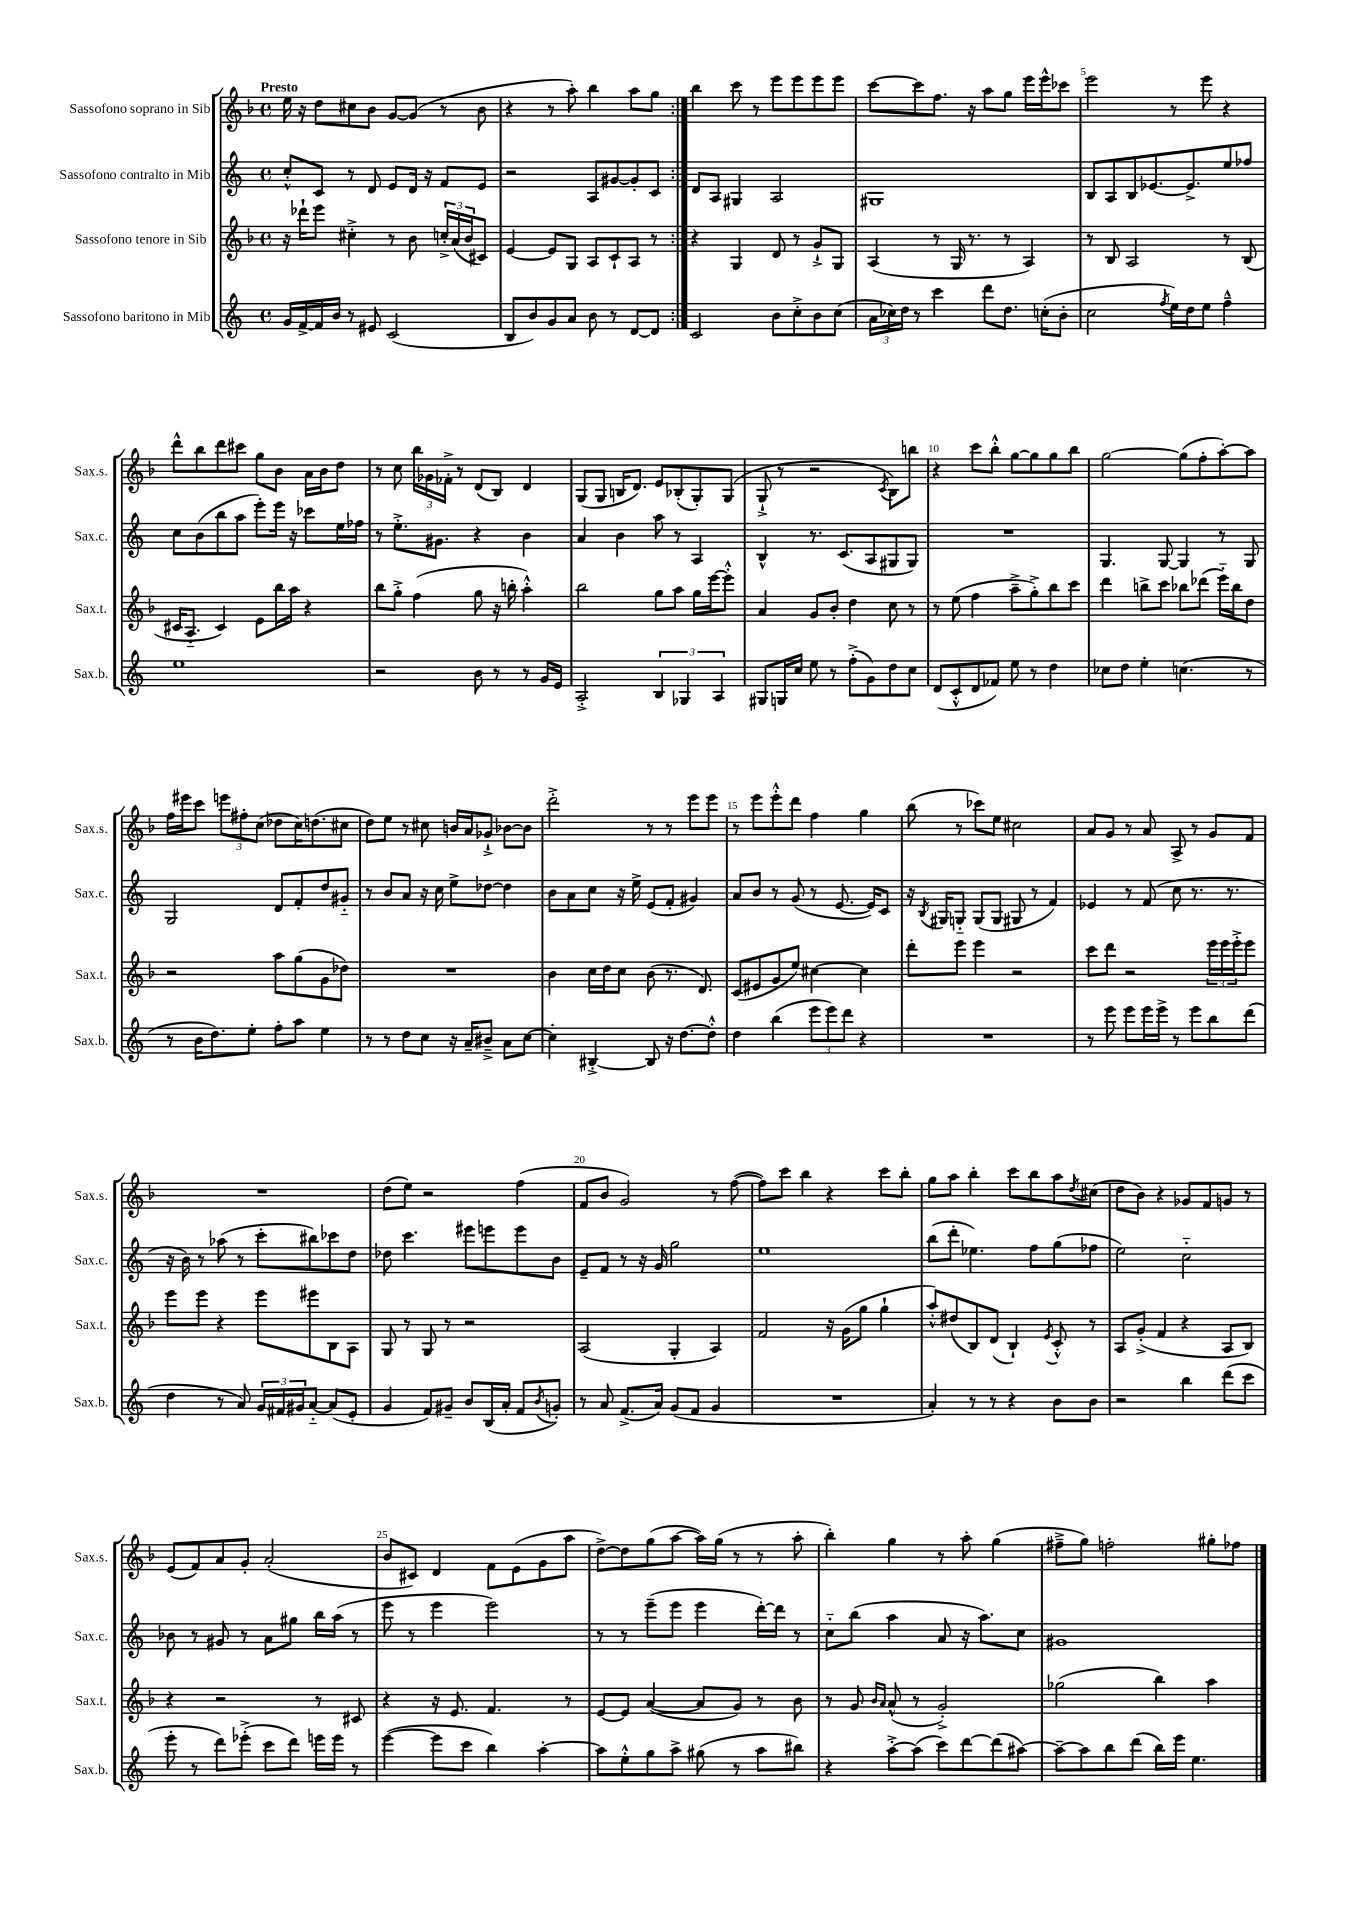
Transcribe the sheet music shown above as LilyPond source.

<<
\new StaffGroup <<
\new Staff = "s0" \with { instrumentName = "Sassofono soprano in Sib" shortInstrumentName = "Sax.s." } {
    \clef treble \key f \major \defaultTimeSignature \time 4/4 \tempo "Presto"
    \repeat volta 2 { e''16 r16 d''8 cis''8 bes'8 g'8~ g'8( r8 bes'8 |
    r4 r8 a''8-.) bes''4 a''8 g''8 | }
    bes''4 c'''8 r8 e'''8 e'''8 e'''8 e'''8 |
    c'''8~ c'''8 f''8. r16 a''8 g''8 e'''16 e'''16-^ ces'''8 |
    e'''2 r8 e'''8 r4 |
    d'''8-^ bes''8 d'''8 cis'''8 g''8 bes'8 a'16 bes'16 d''8 |
    r8 c''8 \tuplet 3/2 { bes''16 ges'16 fes'16-.-> } r8 d'8( bes8) d'4 |
    g8( g8 b16 d'8.) e'8 bes8-.( g8-.) g8( |
    g8-!-> r8 r2 \acciaccatura { c'8 } bes8) b''8 |
    r4 c'''8 bes''8-.-^ g''8~ g''8 g''8 bes''8 |
    g''2~ g''8( f''8-. a''8~-.) a''8 |
    f''16 eis'''16 c'''8 \tuplet 3/2 { e'''8 fis''8-. c''8( } des''8 c''16) d''8.( cis''8 |
    d''8) e''8 r8 cis''8 b'16 a'16 ges'8-!-> bes'8~ bes'8 |
    d'''2-.-> r8 r8 e'''8 e'''8 |
    r8 e'''8 e'''8-.-^ d'''8 f''4 g''4 |
    bes''8( r8 ces'''8) e''8 cis''2 |
    a'8 g'8 r8 a'8 a8-> r8 g'8 f'8 |
    R1 |
    d''8( e''8) r2 f''4( |
    f'8 bes'8 g'2) r8 f''8~( |
    f''8) c'''8 bes''4 r4 c'''8 bes''8-. |
    g''8 a''8 bes''4-. c'''8 bes''8 a''8 \acciaccatura { d''8 } cis''8( |
    d''8 bes'8) r4 ges'8 f'8 g'8 r8 |
    e'8( f'8) a'8 g'8-. a'2-.( |
    bes'8 cis'8) d'4 f'8 e'8( g'8 a''8 |
    d''8~->) d''8 g''8( a''8~ a''16) g''16( r8 r8 a''8-. |
    bes''4-.) g''4 r8 a''8-. g''4( |
    fis''8---> g''8) f''2-. gis''8-. fes''8 \bar "|." |
}
\new Staff = "s1" \with { instrumentName = "Sassofono contralto in Mib" shortInstrumentName = "Sax.c." } {
    \clef treble \key c \major \defaultTimeSignature \time 4/4
    \repeat volta 2 { c''8-.-^ c'8 r8 d'8 e'8 d'16 r16 f'8 e'8 |
    r2 a8 gis'8~ gis'8-. c'8 | }
    d'8 a8 gis4 a2 |
    gis1 |
    b8 a8 b8 ees'8.~ ees'8.-> e''8 fes''8 |
    c''8 b'8( b''8 a''8 e'''8-.) e'''16 r16 ces'''8 e''16 fes''16 |
    r8 e''8.-.-> gis'8. r4 b'4 |
    a'4 b'4 a''8 r8 a4 |
    b4-^ r8. c'8.( a8 gis8 gis8) |
    R1 |
    g4. g8~ g4 r8 g8 |
    g2 d'8 f'8-. d''8 gis'8-_ |
    r8 b'8 a'8 r16 c''16 e''8-> des''8~ des''4 |
    b'8 a'8 c''8 r16 e''16-> e'8( f'8-. gis'4) |
    a'8 b'8 r8 g'8( r8 e'8.~ e'16) c'8 |
    r16 \acciaccatura { b8 } gis16 g8-_ g8( g8 gis8 r8 f'4) |
    ees'4 r8 f'8( c''8 r8. r8. |
    r16 b'16) r8 aes''8( r8 c'''8-. bis''8) ces'''8 d''8 |
    des''8 c'''4. eis'''8 e'''8 e'''8 b'8 |
    e'8-- f'8 r8 r16 g'16 g''2 |
    e''1 |
    b''8( d'''8-. ees''4.) f''8 g''8( fes''8 |
    e''2) c''2-_ |
    bes'8 r8 gis'8 r8 a'8 gis''8 b''16 a''16( r8 |
    e'''8 r8 e'''4 e'''2) |
    r8 r8 e'''8--( e'''8 e'''4 d'''16~-.) d'''16 r8 |
    c''8-_ b''8( a''4 a'8 r16 a''8.) c''8 |
    gis'1 \bar "|." |
}
\new Staff = "s2" \with { instrumentName = "Sassofono tenore in Sib" shortInstrumentName = "Sax.t." } {
    \clef treble \key f \major \defaultTimeSignature \time 4/4
    \repeat volta 2 { r16 des'''16-! e'''8 cis''4-.-> r8 bes'8 \tuplet 3/2 { c''16-.-> a'16( bes'16 } cis'8) |
    e'4~ e'8 g8 a8 c'8-! a8 r8 | }
    r4 g4 d'8 r8 g'8-!-> g8 |
    a4( r8 g16 r8. r8 a4) |
    r8 bes8 a2 r8 bes8( |
    cis'16 a8.-_ cis'4) e'8 bes''16 a''16 r4 |
    bes''8 g''8-.-> f''4( g''8 r16 b''16-. a''4-.-^) |
    bes''2 g''8 a''8 g''16 e'''16~ e'''8-.-^ |
    a'4 g'8 bes'8-. d''4 c''8 r8 |
    r8 e''8( f''4 a''8---> g''8-.->) bes''8 c'''8 |
    d'''4 b''8-> c'''8 bes''8 des'''8( e'''16-_) bes''16 d''8 |
    r2 a''8 g''8( g'8 des''8) |
    R1 |
    bes'4 c''16 d''16 c''8 bes'8( r8. d'8.) |
    c'8( eis'8 g'8 e''8) cis''4~ cis''4 |
    d'''8-. e'''8 e'''4 r2 |
    c'''8 d'''8 r2 \tuplet 3/2 { e'''16 e'''16 e'''16-.-> } e'''8 |
    e'''8 e'''8 r4 e'''8 eis'''8 bes8 a8 |
    g8 r8 g8 r8 r2 |
    a2( g4-. a4) |
    f'2 r16 g'16( g''8 g''4-! |
    a''8-.-^) dis''8( bes8) d'8( bes4-!) \acciaccatura { e'8 } c'8-.-^ r8 |
    a8 g'8-.->( f'4 r4 a8 bes8) |
    r4 r2 r8 cis'8 |
    r4 r16 e'8. f'4. r8 |
    e'8~ e'8 a'4~( a'8 g'8) r8 bes'8 |
    r8 g'8 \grace { bes'16 a'16 } a'8-^( r8 g'2-.->) |
    ges''2( bes''4) a''4 \bar "|." |
}
\new Staff = "s3" \with { instrumentName = "Sassofono baritono in Mib" shortInstrumentName = "Sax.b." } {
    \clef treble \key c \major \defaultTimeSignature \time 4/4
    \repeat volta 2 { g'16 f'16~-> f'16 b'16 r8 eis'8 c'2( |
    b8 b'8) g'8 a'8 b'8 r8 d'8~ d'8 | }
    c'2 b'8 c''8-.-> b'8 c''8( |
    \tuplet 3/2 { a'16 ces''16) d''16 } r8 c'''4 d'''8 d''8. c''16-.( b'8-. |
    c''2 \acciaccatura { f''8 } e''16) d''16 e''8 f''4---^ |
    e''1 |
    r2 b'8 r8 r8 g'16 e'16 |
    a2-.-> \tuplet 3/2 { b4 ges4 a4 } |
    gis8 g16 c''16 e''8 r8 f''8-.->( g'8) d''8 c''8 |
    d'8( c'8-.-^ d'8 fes'8) e''8 r8 d''4 |
    ces''8 d''8 e''4-. c''4.( r8 |
    r8 b'16 d''8.) e''8-. f''8-. a''8 e''4 |
    r8 r8 d''8 c''8 r16 a'16-- bis'8---> a'8 c''8~ |
    c''4-. bis4~-.-> bis8 r16 d''8.~ d''8-.-^ |
    d''4 b''4( \tuplet 3/2 { e'''8 e'''8) d'''8 } r4 |
    R1 |
    r8 e'''8 e'''8 e'''16 e'''16-> r8 e'''8 b''8 d'''8( |
    d''4 r8 a'8) \tuplet 3/2 { g'16 fis'16 gis'16 } a'8~-_ a'8( e'8-. |
    g'4 f'8) gis'8-- b'8 b16( a'16-. f'8 \acciaccatura { b'8 } g'8-.) |
    r8 a'8 f'8.->( a'16) g'8( f'8 g'4 |
    R1 |
    a'4-.) r8 r8 r4 b'8 b'8 |
    r2 b''4 d'''8( c'''8 |
    e'''8-. r8 d'''8) ees'''8-.->( c'''8 d'''8) e'''16 e'''16 r8 |
    e'''4~( e'''8 c'''8 b''4) a''4~-. |
    a''8 e''8-.-^ g''8 a''8-> gis''8( r8 a''8 bis''8) |
    r4 a''8~-.-> a''8( c'''8) d'''8~ d'''8( ais''8~) |
    ais''8~-- ais''8 b''8 d'''8( b''16) e'''16 e''4. \bar "|." |
}
>>
>>
\layout { \context { \Score \override BarNumber.break-visibility = ##(#f #t #t) barNumberVisibility = #(every-nth-bar-number-visible 5) } }
